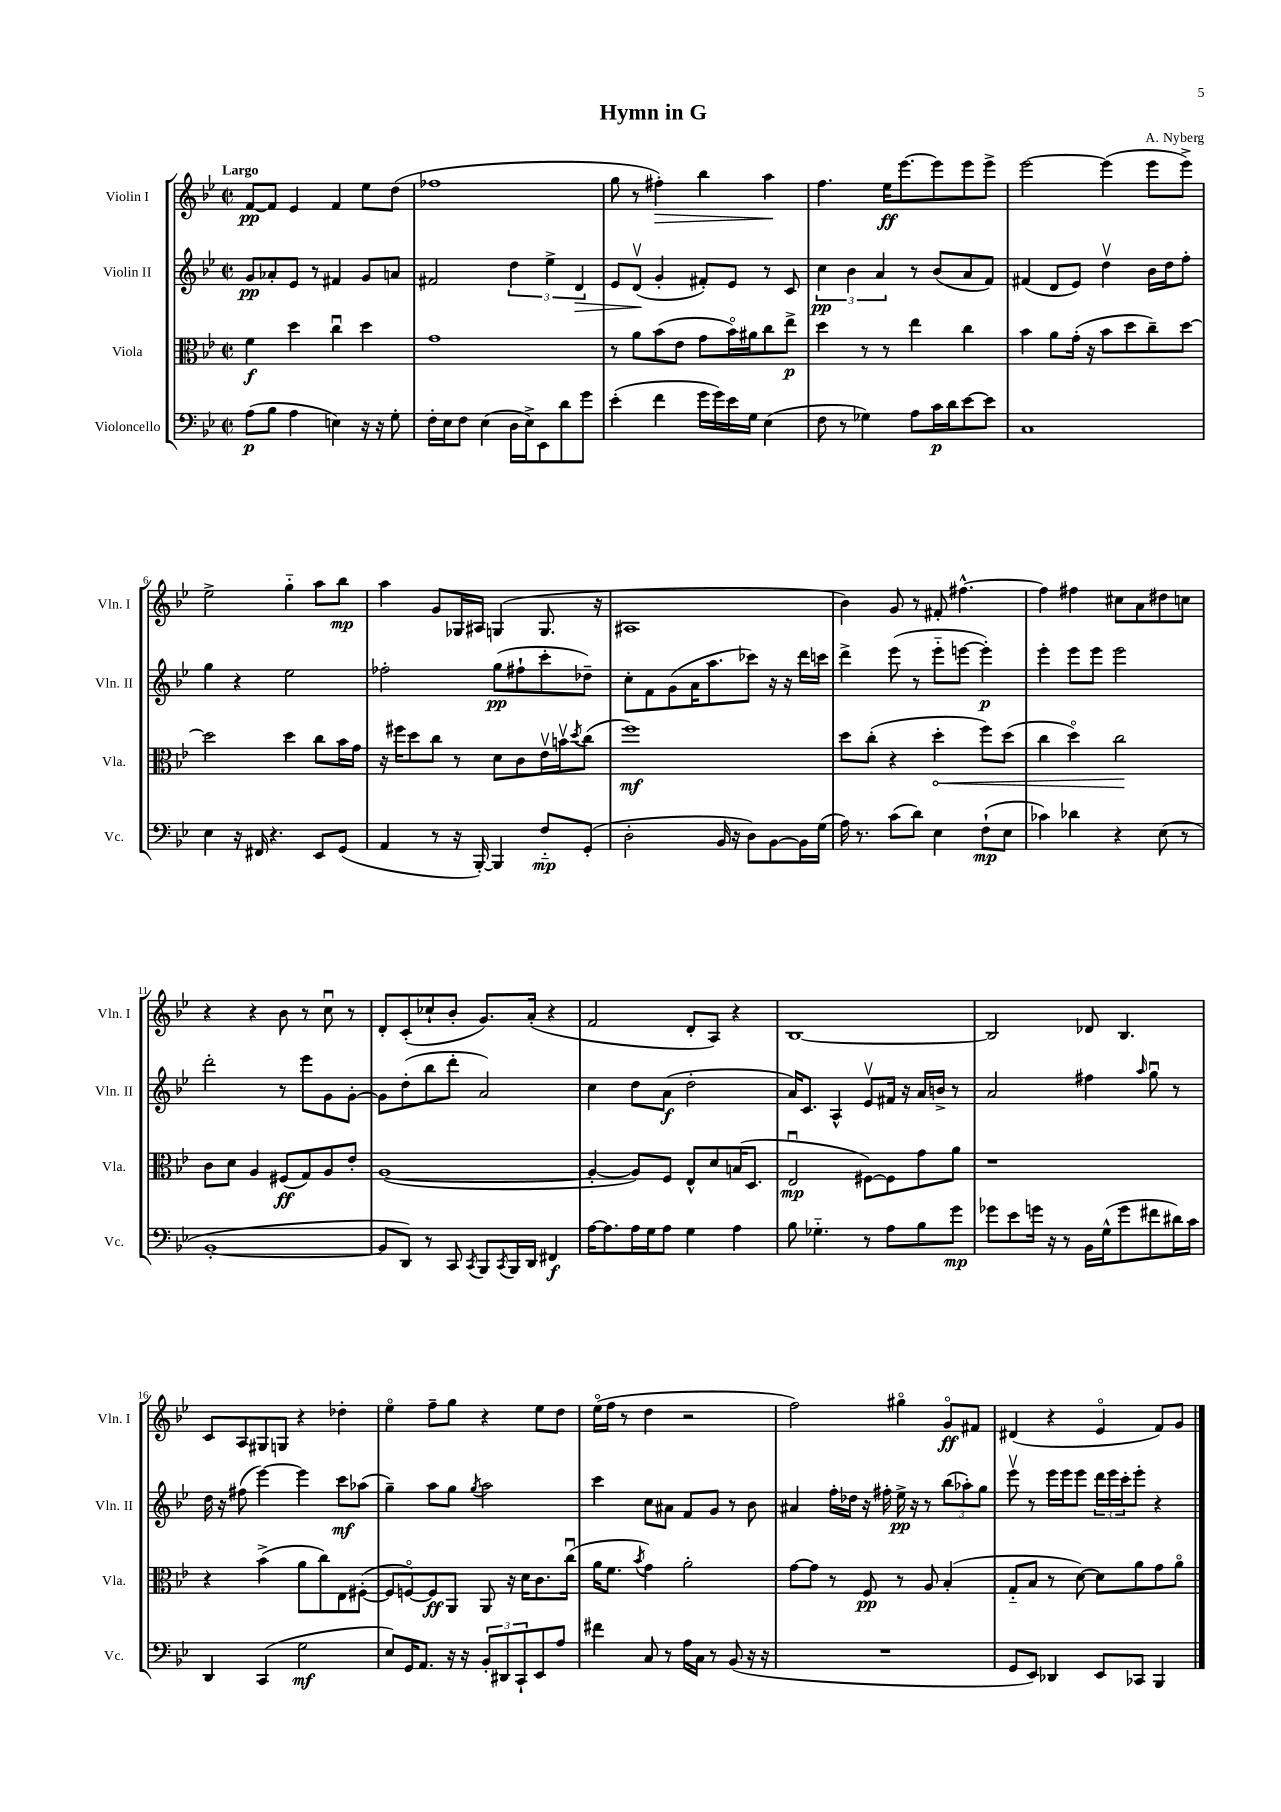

**kern	**kern	**kern	**kern
*staff4	*staff3	*staff2	*staff1
*clefF4	*clefC3	*clefG2	*clefG2
*k[b-e-]	*k[b-e-]	*k[b-e-]	*k[b-e-]
*M2/2	*M2/2	*M2/2	*M2/2
*met(c|)	*met(c|)	*met(c|)	*met(c|)
(8A	4f	8g	[8f
8B-	.	8a-'	8f]
4A	4dd	8e-	4e-
.	.	8r	.
4E)	4ccu	4f#	4f
16r	4dd	8g	8ee-
16r	.	.	.
8G'	.	8a	(8dd
=	=	=	=
16F'	1g	2f#	1ff-
16E-	.	.	.
8F	.	.	.
(4E-	.	.	.
16D	.	6dd	.
16E-^)	.	.	.
8EE-	.	.	.
.	.	6ee-^	.
8d	.	.	.
.	.	6d	.
8g	.	.	.
=	=	=	=
(4e-'	8r	8e-	8gg
.	8a	(8dv	8r
4f	(8b-	4g'	4ff#')
.	8e-	.	.
16g	8g	8f#')	4bb-
16g)	.	.	.
16e-	16b-o)	8e-	.
16G	16a#	.	.
(4E-	8cc	8r	4aa
.	8ee-^	8c	.
=	=	=	=
8F	4dd	6cc	4.ff
8r	.	.	.
.	.	6b-	.
4G-)	8r	.	.
.	.	6a	.
.	8r	.	16ee-
.	.	.	[8.eee-
8A	4ee-	8r	.
16c	.	(8b-	8eee-]
16d	.	.	.
[8e-	4cc	8a	8eee-
8e-]	.	8f)	8eee-^
=	=	=	=
1C	4b-	(4f#	[2eee-
.	8a	8d	.
.	(16g'	8e-)	.
.	16r	.	.
.	8b-	4ddv	(4eee-]
.	8dd	.	.
.	8cc~)	16b-	8eee-
.	.	16dd	.
.	[8dd	8ff'	8eee-^)
=	=	=	=
4E-	2dd]	4gg	2ee-^
16r	.	4r	.
16FF#	.	.	.
4.r	.	.	.
.	4dd	2ee-	4gg'~
8EE-	8cc	.	8aa
(8GG	16b-	.	8bb-
.	16g	.	.
=	=	=	=
4AA	16r	2ff-'	4aa
.	16ff#	.	.
.	8dd	.	.
8r	8cc	.	8g
16r	8r	.	16G-
[16BBB-')	.	.	16A#
4BBB-]	8d	(8gg	(4G
.	8c	8ff#`	.
8F'~	16e-v	8ccc'	8.G
.	16bv	.	.
.	8qdd	.	.
(8GG'	(8cc	8dd-~)	.
.	.	.	16r
=	=	=	=
2D'	1ff)	8cc'	1A#
.	.	8f	.
.	.	(8g	.
.	.	16a	.
.	.	8.aa	.
16BB-	.	.	.
16r	.	.	.
8D)	.	8ccc-)	.
[8BB-	.	16r	.
.	.	16r	.
16BB-]	.	16ddd	.
(16G	.	16ccc	.
=	=	=	=
16A)	8dd	4ddd^	4b-)
8.r	.	.	.
.	(8cc'	.	.
(8c	4r	(8eee-	8g
8d)	.	8r	8r
4E-	4dd'	8eee-'~	8f#'
.	.	[8eee	[4.ff#^^
(8F`	8ff)	4eee'])	.
8E-	(8dd	.	.
=	=	=	=
4c-)	4cc	4eee-'	4ff#]
4d-	4ddo)	8eee-	4ff#
.	.	8eee-	.
4r	2cc	2eee-	8cc#
.	.	.	8a
(8E-	.	.	8dd#
8r	.	.	8cc
=	=	=	=
[1BB-'	8c	2ddd'	4r
.	8d	.	.
.	4A	.	4r
.	(8F#	8r	8b-
.	8G)	8eee-	8r
.	8A	8g	8ccu
.	8e-'	[8g'	8r
=	=	=	=
8BB-]	([1A	8g]	8d'
8DD)	.	(8dd'	(8c'
8r	.	8bb-	8cc-`
8CC	.	8ddd'	8b-'
8qCC	.	.	.
8BBB-	.	2a)	8.g)
8qCC	.	.	.
16BBB-	.	.	.
16DD	.	.	(16a'
4FF#	.	.	4r
=	=	=	=
[16A	4A'_	4cc	2f
8.A]	.	.	.
16A	8A])	8dd	.
16G	.	.	.
8A	8F	(8a	.
4G	8E-^^	2dd'	8d'
.	8d	.	8A)
4A	(16B	.	4r
.	8.D	.	.
=	=	=	=
8B-	2E-u	16a)	[1B-
.	.	8.c	.
4.G-'~	.	.	.
.	.	4A^^	.
8r	[8F#)	8e-v	.
8A	8F#]	16f#	.
.	.	16r	.
8B-	8g	16a	.
.	.	16b^	.
8g	8a	8r	.
=	=	=	=
8g-	1r	2a	2B-]
8e-	.	.	.
16g	.	.	.
16r	.	.	.
8r	.	.	.
16BB-	.	4ff#	8d-
(16G^^	.	.	.
8g	.	.	4.B-
.	.	16qqaa	.
8f#	.	8ggu	.
16d#)	.	8r	.
16c	.	.	.
=	=	=	=
4DD	4r	16dd	8c
.	.	16r	.
.	.	(8ff#	8A
(4CC	(4b-^	[4eee-)	8G#
.	.	.	8G
2G	8a	4eee-]	4r
.	8cc)	.	.
.	8E-	8ccc	4dd-'
.	([8F#'	(8aa-	.
=	=	=	=
8E-)	8F#]	4gg~)	4ee-o
16GG	[8Fo)	.	.
8.AA	.	.	.
.	8F]	8aa	8ff~
16r	8AA	8gg	8gg
16r	.	.	.
.	.	8qgg	.
12BB-'	8AA	2aa	4r
12DD#	.	.	.
.	16r	.	.
12CC`	.	.	.
.	16d	.	.
8EE-	8.c	.	8ee-
8A	.	.	8dd
.	(16ccu	.	.
=	=	=	=
4f#	16a	4ccc	(16ee-o
.	8.f	.	16ff
.	.	.	8r
.	8qb-	.	.
8C	4g)	8cc	4dd
8r	.	8a#	.
16A	2a'	8f	2r
16C	.	.	.
8r	.	8g	.
(8BB-	.	8r	.
16r	.	8b-	.
16r	.	.	.
=	=	=	=
1r	[8g	4a#	2ff)
.	8g]	.	.
.	8r	16ff'	.
.	.	16dd-	.
.	8F	16r	.
.	.	16ff#'	.
.	8r	16ee-^	4gg#o
.	.	16r	.
.	8A	8r	.
.	(4B-'	(12bb-	8go
.	.	12aa-')	.
.	.	.	8f#
.	.	12gg	.
=	=	=	=
8GG	8G'~	8eee-v	(4d#
8EE-)	8B-	8r	.
4DD-	8r	16eee-	4r
.	.	16eee-	.
.	[8d)	8eee-	.
8EE-	8d]	24ddd	4e-o
.	.	24eee-	.
.	.	24ccc'	.
8CC-	8a	8eee-'	.
4BBB-	8g	4r	8f)
.	8ao	.	8g
==	==	==	==
*-	*-	*-	*-
